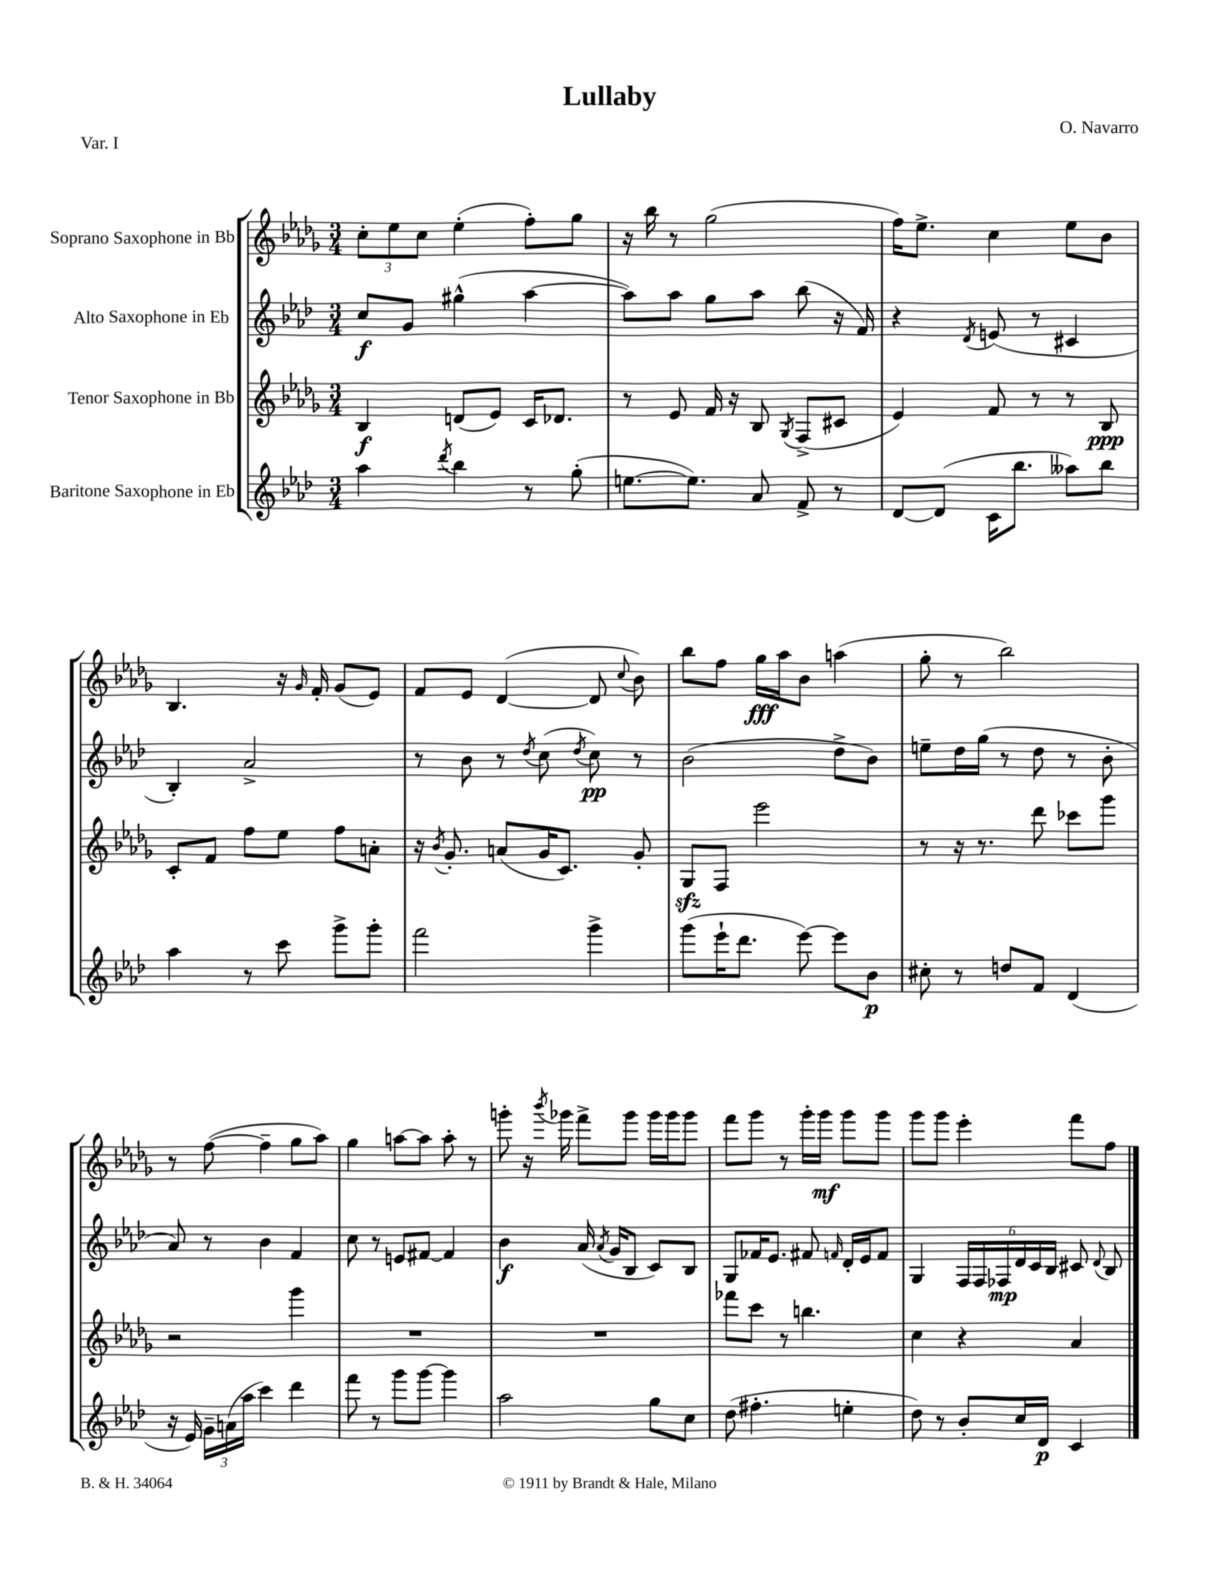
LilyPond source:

\header { title = "Lullaby" composer = "O. Navarro" piece = "Var. I" }
<<
\new StaffGroup <<
\new Staff = "s0" \with { instrumentName = "Soprano Saxophone in Bb" } {
    \clef treble \key des \major \numericTimeSignature \time 3/4
    \autoBeamOff \tuplet 3/2 { c''8[-. ees''8 c''8] } ees''4-.( f''8[-.) ges''8] |
    r16 bes''16 r8 ges''2( |
    f''16[) ees''8.]-> c''4 ees''8[ bes'8] |
    bes4. r16 \grace { ges'16 } f'16-. ges'8[( ees'8]) |
    f'8[ ees'8] des'4~( des'8 \appoggiatura { c''8 } bes'8) |
    bes''8[ f''8] ges''16[\fff aes''16 bes'8] a''4( |
    ges''8-. r8 bes''2) |
    r8 f''8~( f''4-- ges''8[ aes''8]) |
    ges''4 a''8[~ a''8] a''8-. r8 |
    g'''8-. r16 \acciaccatura { bes'''8 } ges'''16 f'''8[-> ges'''8] ges'''16[ ges'''16 ges'''8] |
    f'''8[ ges'''8] r8 ges'''16[-. ges'''16]\mf ges'''8[ ges'''8] |
    ges'''8[ ges'''8] ees'''4-. f'''8[ f''8] \bar "|." |
}
\new Staff = "s1" \with { instrumentName = "Alto Saxophone in Eb" } {
    \clef treble \key aes \major \numericTimeSignature \time 3/4
    \autoBeamOff c''8[\f g'8] gis''4-^( aes''4~ |
    aes''8[) aes''8] g''8[ aes''8] bes''8( r16 f'16) |
    r4 \acciaccatura { des'8 } e'8( r8 cis'4 |
    bes4-.) aes'2-> |
    r8 bes'8 r8 \acciaccatura { des''8 } c''8( \acciaccatura { des''8 } c''8\pp) r8 |
    bes'2( des''8[-> bes'8]) |
    e''8[-- des''16 g''16]( r8 des''8 r8 bes'8-. |
    aes'8) r8 bes'4 f'4 |
    c''8 r8 e'8[ fis'8]~ fis'4 |
    bes'4\f aes'16( \acciaccatura { aes'8 } g'16[ bes8] c'8[) bes8] |
    g8[ fes'16 ees'8.] fis'8 \grace { f'16 } des'16[-. ees'16 f'8] |
    g4 \tuplet 6/4 { f16[ f16 fes16\mp des'16 c'16 bes16] } cis'8 \appoggiatura { des'8 } bes8 \bar "|." |
}
\new Staff = "s2" \with { instrumentName = "Tenor Saxophone in Bb" } {
    \clef treble \key des \major \numericTimeSignature \time 3/4
    \autoBeamOff bes4\f d'8[( ees'8]) c'16[ des'8.] |
    r8 ees'8 f'16 r16 bes8 \acciaccatura { ges8 } f8[->( cis'8] |
    ees'4) f'8 r8 r8 bes8\ppp |
    c'8[-. f'8] f''8[ ees''8] f''8[ a'8]-. |
    r16 \acciaccatura { bes'8 } ges'8.-. a'8[( ges'16 c'8.]) ges'8-. |
    ges8[\sfz f8] ees'''2 |
    r8 r16 r8. des'''8 ces'''8[ ges'''8] |
    r2 ges'''4 |
    R2. |
    R2. |
    fes'''8[ c'''8] r8 b''4. |
    c''4 r4 aes'4 \bar "|." |
}
\new Staff = "s3" \with { instrumentName = "Baritone Saxophone in Eb" } {
    \clef treble \key aes \major \numericTimeSignature \time 3/4
    \autoBeamOff aes''4 \acciaccatura { des'''8 } bes''4 r8 g''8-.( |
    e''8.[~ e''8.]) aes'8 f'8-> r8 |
    des'8[~ des'8]( c'16[ bes''8.] aeses''8[) bes''8] |
    aes''4 r8 c'''8 g'''8[-> g'''8]-. |
    f'''2 g'''4-> |
    g'''8[( ees'''16-! des'''8.] ees'''8~) ees'''8[ bes'8]\p |
    cis''8-. r8 d''8[ f'8] des'4( |
    r16 ees'16) \tuplet 3/2 { g'16[-- a'16( aes''16] } c'''4) des'''4 |
    f'''8 r8 g'''8[ g'''8]~ g'''4 |
    aes''2 g''8[ c''8] |
    des''8( fis''4.-. e''4-. |
    des''8) r8 bes'8[-. c''16 des'16]\p c'4 \bar "|." |
}
>>
>>
\layout { \context { \Score \remove "Bar_number_engraver" } }
